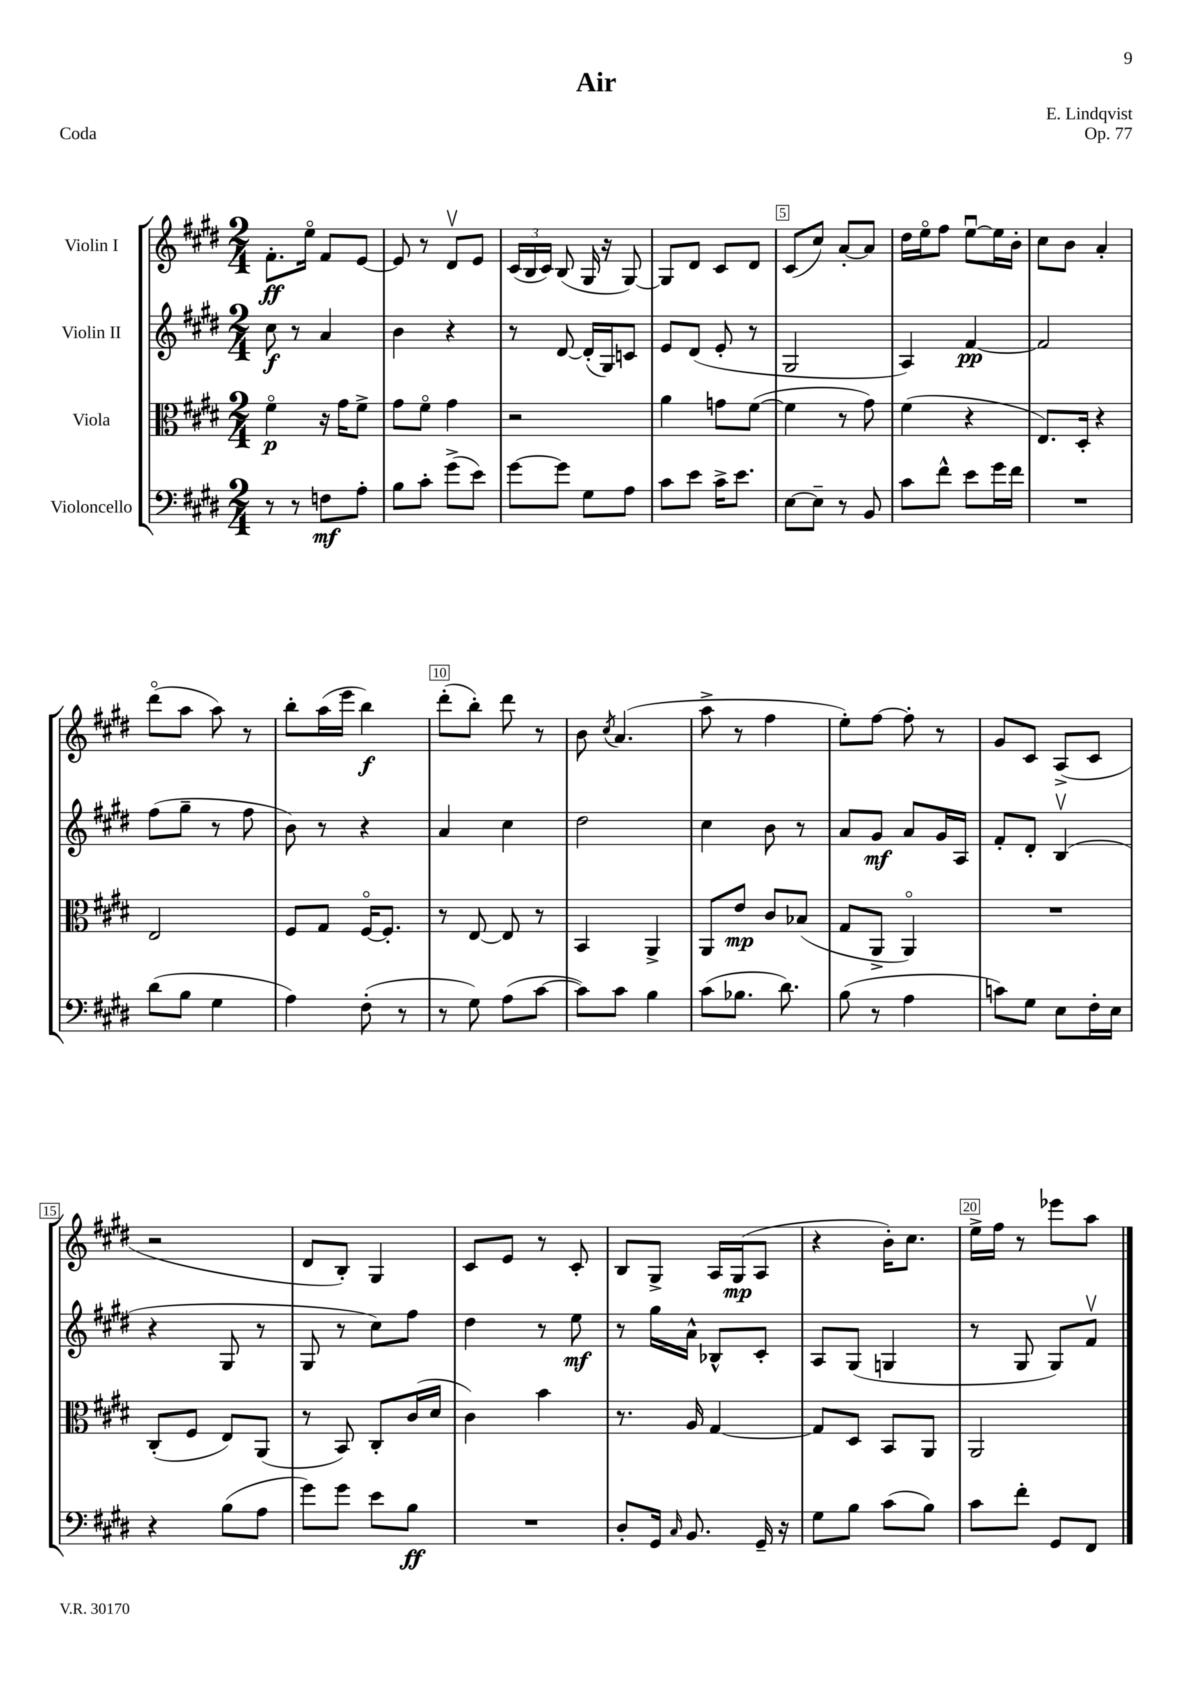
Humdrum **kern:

**kern	**dynam	**kern	**dynam	**kern	**dynam	**kern	**dynam
*part4	*part4	*part3	*part3	*part2	*part2	*part1	*part1
*staff4	*staff4	*staff3	*staff3	*staff2	*staff2	*staff1	*staff1
*I"Violoncello	*	*I"Viola	*	*I"Violin II	*	*I"Violin I	*
*clefF4	*	*clefC3	*	*clefG2	*	*clefG2	*
*k[f#c#g#d#]	*	*k[f#c#g#d#]	*	*k[f#c#g#d#]	*	*k[f#c#g#d#]	*
*M2/4	*	*M2/4	*	*M2/4	*	*M2/4	*
=1	=1	=1	=1	=1	=1	=1	=1
8r	.	4f#\	p	8cc#\	f	8.f#'\L	ff
8r	.	.	.	8r	.	.	.
.	.	.	.	.	.	16ee\Jk	.
8Fn\L	mf	16r	.	4a/	.	8f#/L	.
.	.	16g#\KL	.	.	.	.	.
8A'\J	.	8f#^\J	.	.	.	[8e/J	.
=2	=2	=2	=2	=2	=2	=2	=2
8B\L	.	8g#\L	.	4b\	.	8e/]	.
8c#'\J	.	8f#\J	.	.	.	8r	.
(8g#^\L	.	4g#\	.	4r	.	8d#v/L	.
8e\J)	.	.	.	.	.	8e/J	.
=3	=3	=3	=3	=3	=3	=3	=3
[8g#\L	.	2r	.	8r	.	(24c#/LL	.
.	.	.	.	.	.	24B/	.
.	.	.	.	.	.	24c#/JJ)	.
8g#\J]	.	.	.	[8d#/	.	(8B/	.
8G#\L	.	.	.	(16d#'/LL]	.	16G#/	.
.	.	.	.	16G#/J)	.	16r	.
8A\J	.	.	.	8cn/J	.	[8G#/)	.
=4	=4	=4	=4	=4	=4	=4	=4
8c#\L	.	4a\	.	8e/L	.	8G#/L]	.
8e\J	.	.	.	(8d#/J	.	8d#/J	.
16c#^\KL	.	8gn\L	.	8e'/	.	8c#/L	.
8.e\J	.	.	.	.	.	.	.
.	.	([8f#\J	.	8r	.	8d#/J	.
=5	=5	=5	=5	=5	=5	=5	=5
[8E\L	.	4f#\]	.	2G#/	.	(8c#/L	.
8E~\J]	.	.	.	.	.	8cc#/J)	.
8r	.	8r	.	.	.	[8a'/L	.
8BB/	.	8g#\)	.	.	.	8a/J]	.
=6	=6	=6	=6	=6	=6	=6	=6
8c#\L	.	(4f#\	.	4A/)	.	16dd#\LL	.
.	.	.	.	.	.	16ee\J	.
8f#^^\J	.	.	.	.	.	8ff#\J	.
8e\L	.	4r	.	[4f#/	pp	[8eeu\L	.
16g#\L	.	.	.	.	.	16ee\L]	.
16f#\JJ	.	.	.	.	.	16b'\JJ	.
=7	=7	=7	=7	=7	=7	=7	=7
2r	.	8.E/L)	.	2f#/]	.	8cc#\L	.
.	.	.	.	.	.	8b\J	.
.	.	16D#'/Jk	.	.	.	.	.
.	.	4r	.	.	.	4a'/	.
!!LO:LB:g=z
=8	=8	=8	=8	=8	=8	=8	=8
(8d#\L	.	2E/	.	(8ff#\L	.	(8ddd#\L	.
8B\J	.	.	.	8gg#~\J	.	8aa\J	.
4G#\	.	.	.	8r	.	8aa\)	.
.	.	.	.	8ff#\	.	8r	.
=9	=9	=9	=9	=9	=9	=9	=9
4A\)	.	8F#/L	.	8b\)	.	8bb'\L	.
.	.	8G#/J	.	8r	.	(16aa\L	.
.	.	.	.	.	.	16eee\JJ	.
(8F#'\	.	[16F#/KL	.	4r	.	4bb\)	f
.	.	8.F#'/J]	.	.	.	.	.
8r	.	.	.	.	.	.	.
=10	=10	=10	=10	=10	=10	=10	=10
8r	.	8r	.	4a/	.	(8ddd#'\L	.
8G#\)	.	[8E/	.	.	.	8bb'\J)	.
(8A\L	.	8E/]	.	4cc#\	.	8ddd#\	.
[8c#\J	.	8r	.	.	.	8r	.
=11	=11	=11	=11	=11	=11	=11	=11
8c#\L])	.	4BB/	.	2dd#\	.	8b\	.
.	.	.	.	.	.	8qcc#/	.
8c#\J	.	.	.	.	.	(4.a/	.
4B\	.	4AA^/	.	.	.	.	.
=12	=12	=12	=12	=12	=12	=12	=12
(8c#\L	.	8AA/L	.	4cc#\	.	8aa^\	.
8.B-X\J	.	8e/J	mp	.	.	8r	.
.	.	8c#/L	.	8b\	.	4ff#\	.
8.d#\)	.	.	.	.	.	.	.
.	.	(8B-X/J	.	8r	.	.	.
=13	=13	=13	=13	=13	=13	=13	=13
(8B\	.	8G#/L	.	8a/L	.	8ee'\L)	.
8r	.	8AA^/J	.	8g#/J	mf	[8ff#\J	.
4A\	.	4AA/)	.	8a/L	.	8ff#'\]	.
.	.	.	.	16g#/L	.	8r	.
.	.	.	.	16A/JJ	.	.	.
=14	=14	=14	=14	=14	=14	=14	=14
8cn\L)	.	2r	.	8f#'/L	.	8g#/L	.
8G#\J	.	.	.	8d#'/J	.	8c#/J	.
8E\L	.	.	.	(4Bv/	.	(8A^/L	.
16F#'\L	.	.	.	.	.	8c#/J	.
16E\JJ	.	.	.	.	.	.	.
!!LO:LB:g=z
=15	=15	=15	=15	=15	=15	=15	=15
4r	.	(8C#'/L	.	4r	.	2r	.
.	.	8F#/J	.	.	.	.	.
(8B\L	.	8E/L)	.	8G#/	.	.	.
8A\J	.	(8AA/J	.	8r	.	.	.
=16	=16	=16	=16	=16	=16	=16	=16
8g#\L)	.	8r	.	8G#/	.	8d#/L	.
8g#\J	.	8BB/)	.	8r	.	8B'/J)	.
8e\L	.	8C#'/L	.	8cc#\L)	.	4G#/	.
8B\J	ff	(16c#/L	.	8ff#\J	.	.	.
.	.	16d#/JJ	.	.	.	.	.
=17	=17	=17	=17	=17	=17	=17	=17
2r	.	4c#\)	.	4dd#\	.	8c#/L	.
.	.	.	.	.	.	8e/J	.
.	.	4b\	.	8r	.	8r	.
.	.	.	.	8ee\	mf	8c#'/	.
=18	=18	=18	=18	=18	=18	=18	=18
8D#'/L	.	8.r	.	8r	.	8B/L	.
16GG#/Jk	.	.	.	16gg#\LL	.	8G#^/J	.
16qqC#/	.	.	.	.	.	.	.
8.BB/	.	16A/	.	16a^^\JJ	.	.	.
.	.	[4G#/	.	8B-X^^/L	.	16A/LL	.
.	.	.	.	.	.	(16G#/J	mp
16GG#~/	.	.	.	8c#'/J	.	8A/J	.
16r	.	.	.	.	.	.	.
=19	=19	=19	=19	=19	=19	=19	=19
8G#\L	.	8G#/L]	.	8A/L	.	4r	.
8B\J	.	8D#/J	.	(8G#/J	.	.	.
(8c#\L	.	8BB/L	.	4Gn/	.	16b'\KL)	.
.	.	.	.	.	.	8.cc#\J	.
8B\J)	.	8AA/J	.	.	.	.	.
=20	=20	=20	=20	=20	=20	=20	=20
8c#\L	.	2AA/	.	8r	.	16ee^\LL	.
.	.	.	.	.	.	16ff#\JJ	.
8f#'\J	.	.	.	8G#/	.	8r	.
8GG#/L	.	.	.	8G#/L)	.	8eee-X\L	.
8FF#/J	.	.	.	8f#v/J	.	8aa\J	.
==	==	==	==	==	==	==	==
*-	*-	*-	*-	*-	*-	*-	*-
